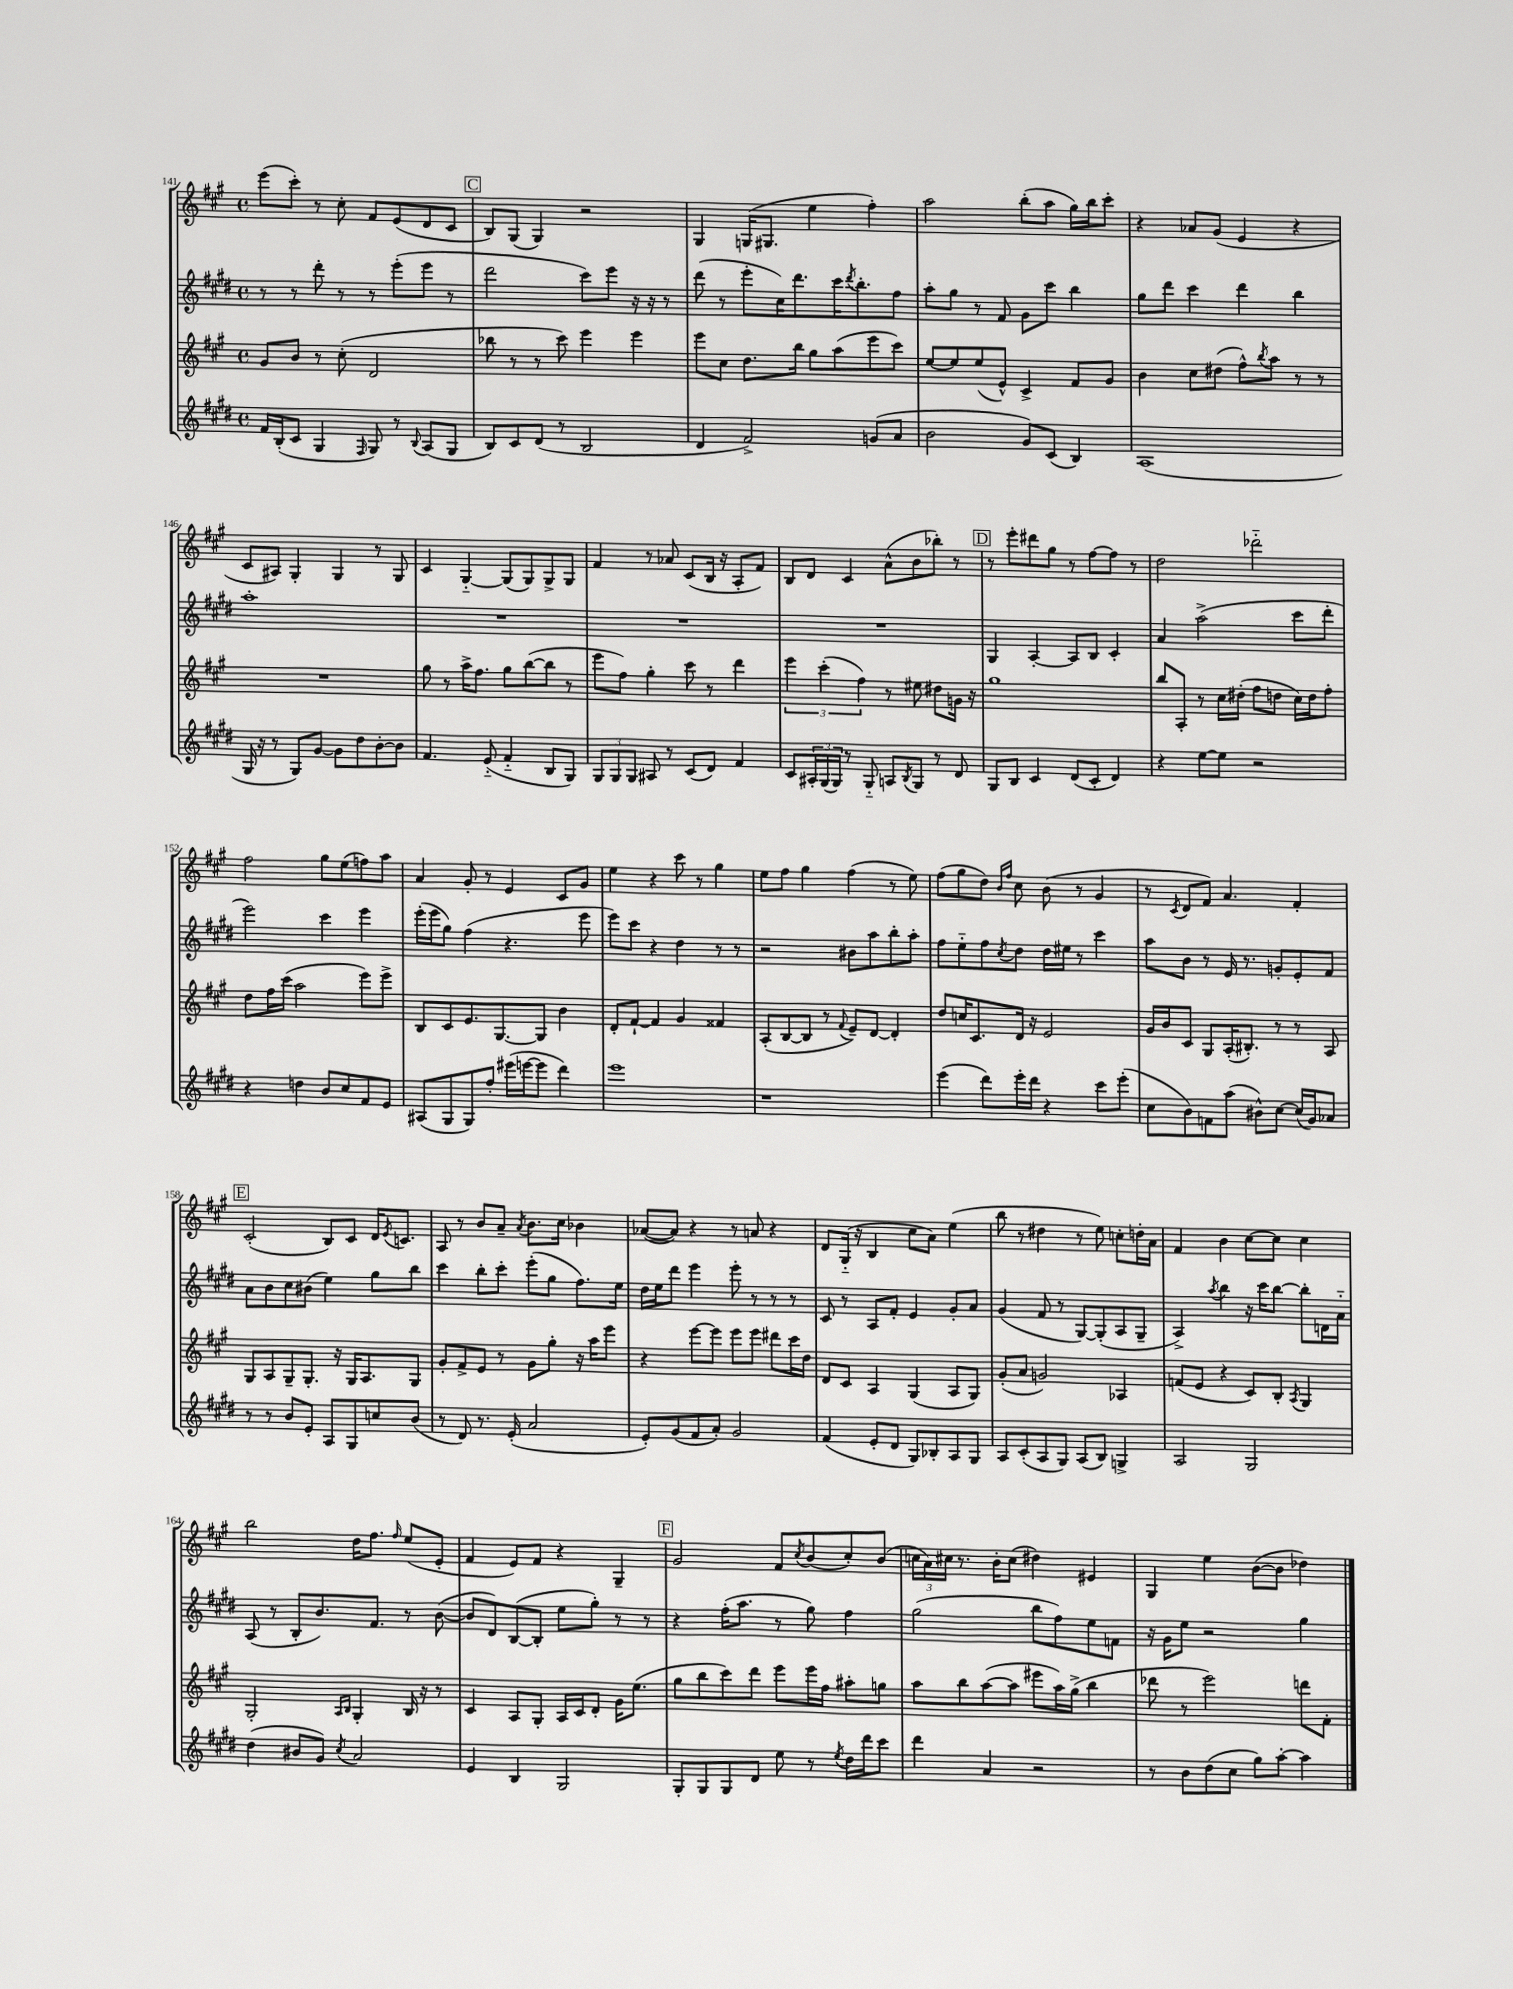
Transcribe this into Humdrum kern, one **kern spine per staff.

**kern	**kern	**kern	**kern
*staff4	*staff3	*staff2	*staff1
*clefG2	*clefG2	*clefG2	*clefG2
*k[f#c#g#d#]	*k[f#c#g#]	*k[f#c#g#d#]	*k[f#c#g#]
*M4/4	*M4/4	*M4/4	*M4/4
*met(c)	*met(c)	*met(c)	*met(c)
16f#	8g#	8r	(8eee
(16B'	.	.	.
8c#	8b	8r	8ccc#')
4G#	8r	8ddd#'	8r
.	(8cc#'	8r	8cc#'
16qqF#	.	.	.
8G#)	2d	8r	8f#
8r	.	(8eee'	(8e
8qqB	.	.	.
(8A	.	8eee	8d
8G#	.	8r	8c#
=	=	=	=
8B)	8bb-	2ddd#	8B)
8c#	8r	.	(8G#
(8d#	8r	.	4G#)
8r	8ccc#)	.	.
2B	4eee	8ccc#)	2r
.	.	8eee	.
.	4eee	16r	.
.	.	16r	.
.	.	8r	.
=	=	=	=
4d#	8eee	(8ddd#	4G#
.	8cc#	8r	.
2f#^)	8.dd	8eee'	(16G
.	.	.	8.G#
.	.	16cc#)	.
.	16bb	8.ddd#	.
.	8gg#	.	4ee
.	(8aa	16ccc#	.
.	.	8qddd#	.
.	.	8.bb'	.
(8g	8eee	.	4ff#')
8a	8ccc#)	8ff#	.
=	=	=	=
2b	[8ee	8aa'	2aa
.	8ee]	8gg#	.
.	(8ee	8r	.
.	8e^^)	8f#	.
8g#)	4c#^	8g#	(8bb'
(8c#	.	8ccc#	8aa
4B)	8f#	4bb	16gg#)
.	.	.	16bb
.	8g#	.	8ccc#'
=	=	=	=
(1A	4b	8gg#	4r
.	.	8ddd#	.
.	8cc#	4ccc#	8a-
.	(8dd#	.	(8g#
.	8ff#^^)	4ddd#	4e
.	8qbb	.	.
.	8aa	.	.
.	8r	4bb	4r
.	8r	.	.
=	=	=	=
16G#	1r	1aa'	8c#
16r	.	.	.
8r	.	.	8A#)
8G#)	.	.	4G#'
[8g#	.	.	.
8g#]	.	.	4G#
8dd#	.	.	.
[8b'	.	.	8r
8b]	.	.	8G#
=	=	=	=
4.f#	8gg#	1r	4c#
.	8r	.	.
.	16aa^	.	[4G#'~
.	8.ff#	.	.
(8e'~	.	.	.
4f#'~	8gg#	.	(8G#]
.	([8bb	.	8G#)
8B	8bb]	.	8G#^
8G#)	8r	.	8G#
=	=	=	=
12G#	8eee	1r	4f#
12G#	.	.	.
.	8ff#)	.	.
12G#	.	.	.
8A#	4gg#'	.	8r
8r	.	.	8a-
(8c#	8ccc#	.	(8c#
8d#)	8r	.	16B
.	.	.	16r
4f#	4ddd	.	8A'
.	.	.	8f#)
=	=	=	=
8c#	6eee	1r	8B
24A#'	.	.	8d
(24G#	(6ccc#'	.	.
24G#)	.	.	.
8r	.	.	4c#
.	6ff#)	.	.
8G#'~	.	.	.
8A	8r	.	(8a^^
8qB	.	.	.
8G#	8ee#	.	8b
8r	8dd#	.	8bb-')
8d#	16g	.	8r
.	16r	.	.
=	=	=	=
8G#	1gg#	4G#	8r
8B	.	.	8eee'
4c#	.	[4A'	8ddd#
.	.	.	8gg#
(8d#	.	8A]	8r
8c#'	.	8B	[8ff#
4d#)	.	4c#'	8ff#]
.	.	.	8r
=	=	=	=
4r	8bb	4a	2dd
.	8A'	.	.
[8ee	8r	(2aa^	.
8ee]	16cc#	.	.
.	(16dd#'	.	.
2r	8ff#	.	2ddd-'~
.	8dd	.	.
.	16cc#)	8ccc#	.
.	16dd	.	.
.	8ff#'	8ddd#'	.
=	=	=	=
4r	8dd	2eee)	2ff#
.	16ff#	.	.
.	(16ccc#	.	.
4dd	2aa	.	.
8b	.	4ccc#	8gg#
8cc#	.	.	(8ee
8f#	8eee)	4eee	8ff)
8e	8eee^	.	8aa
=	=	=	=
(8A#	8B	(16eee'	4a
.	.	16eee	.
8G#	8c#	8gg#)	.
8G#)	8.e	(4ff#	8g#'
8ff#'	.	.	8r
.	[8.G#	.	.
(16eee#	.	4.r	4e
[16eee	.	.	.
8eee]	8G#]	.	.
4ddd#)	4b	.	8c#
.	.	8eee	8g#
=	=	=	=
1eee	8d'	8eee)	4ee
.	[8f#`	8ccc#	.
.	4f#]	4r	4r
.	4g#	4dd#	8ccc#
.	.	.	8r
.	4f##	8r	4gg#
.	.	8r	.
=	=	=	=
1r	(8A'	2r	8ee
.	[8B	.	8ff#
.	8B]	.	4gg#
.	8r	.	.
.	8qqf#	.	.
.	8e~)	8b#	(4ff#
.	[8d	8aa	.
.	4d']	8bb'	8r
.	.	8aa'	8ee)
=	=	=	=
(4eee	8dd	8ff#	(8ff#
.	16cc	8ee'~	8gg#
.	8.c#	.	.
8ddd#)	.	8ff#	8dd)
.	.	.	16qqb
.	.	8qcc#	16qqff#
16eee'	16d	8dd#	8cc#
16ddd#	16r	.	.
4r	2e	16dd#	(8b
.	.	16ee#	.
.	.	8r	8r
8ccc#	.	4ccc#	4g#
(8eee'	.	.	.
=	=	=	=
8cc#	16g#	8aa	8r
.	16b	.	.
.	.	.	8qc#
8b)	8c#	8b	8d
8f	8G#	8r	8f#)
(8aa	(16A'	16e	4.a
.	8.B#')	8.r	.
8b#^^)	.	.	.
[8cc#	8r	8g'	.
(16cc#]	8r	8e'	4f#'
16g#)	.	.	.
8a-	8A	8f#	.
=	=	=	=
8r	8G#	8a	(2c#'
8r	8A	8b	.
8b	8G#~	8cc#	.
8e'	8.G#'	(8b#	.
8A	.	4ee)	8B)
.	16r	.	.
8G#	16G#	.	8c#
.	8.A	.	.
8cc	.	8gg#	16d
.	.	.	8qe
.	.	.	8.c
(8b	8G#	8bb	.
=	=	=	=
8r	8g#'	4ccc#	8A
8d#)	8f#^	.	8r
8.r	8e	8bb'	8b
.	8r	8ccc#'	8a~
(16e'	.	.	.
.	.	.	8qa
2a	8g#	(8eee'	8.b
.	8gg#'	8gg#	.
.	.	.	16cc#
.	16r	8.ff#)	4b-
.	16aa	.	.
.	8eee	.	.
.	.	16ee	.
=	=	=	=
8e')	4r	16dd#	([8a-
.	.	16ee	.
(8g#	.	8ddd#	8a-])
8f#	[8eee	4eee	4r
8a')	8eee]	.	.
2g#	8eee	8eee'	8r
.	8eee	8r	8a
.	8ddd#	8r	4r
.	16ccc#	8r	.
.	16dd	.	.
=	=	=	=
(4f#	8d	8c#	8d
.	8c#	8r	(16G#'~
.	.	.	16r
8e'	4A	8A	4B
8d#	.	8f#'	.
8G#)	(4G#	4e	8cc#
8B-'	.	.	8a)
8A	8A	8g#'	(4ee
8G#	8G#)	8a	.
=	=	=	=
8A	(8g#'	(4g#	8bb
(8c#'	8a	.	8r
8A	2g)	8f#	4dd#
8G#)	.	8r	.
(8A	.	[8G#)	8r
8B)	.	(8G#']	8ee)
4G^	4A-	8A	8cc'
.	.	8G#~	16dd'
.	.	.	16a
=	=	=	=
2A	(8f	4A^)	4f#
.	8e	.	.
.	.	8qaa	.
.	4r	4bb	4b
2G#	8c#)	16r	[8cc#
.	.	16ccc#	.
.	8B'	[8bb	8cc#]
.	8qA	.	.
.	4G#	8bb']	4cc#
.	.	16d	.
.	.	16a'~	.
=	=	=	=
(4dd#	2G#'	(8A	2bb
.	.	8r	.
8b#	.	8B'	.
8g#)	.	8.b)	.
.	16qqA	.	.
8qcc#	16qqB	.	.
2a	4G#'	.	16dd
.	.	8.f#	8.ff#
.	.	.	16qqff#
.	16B	8r	(8ee
.	16r	.	.
.	8r	([8b	8e'
=	=	=	=
4e	4c#	8b]	4f#
.	.	8d#)	.
4B	8A	([8B	8e)
.	8G#'	8B']	8f#
2G#	16A	8ee	4r
.	16c#	.	.
.	8d'	8gg#')	.
.	16g#	8r	4G#~
.	(8.ee	.	.
.	.	8r	.
=	=	=	=
8G#'	8gg#	4r	2g#
8G#	8bb	.	.
8G#	8ccc#)	(16ff#'	.
.	.	8.aa	.
8d#	8ddd	.	.
8ee	8eee	8r	8f#
.	.	.	8qcc#
8r	16eee	8gg#)	(8b
.	16ff#	.	.
8qee	.	.	.
16dd#	8aa#'	4ff#	8cc#')
16ddd#	.	.	.
8ccc#	8gg	.	(8b
=	=	=	=
4ddd#	8aa	(2gg#	24cc
.	.	.	24a)
.	.	.	24cc#
.	8bb	.	8.r
4a	([8aa	.	.
.	.	.	16b'
.	8aa]	.	(8cc#
2r	8eee#	8bb	4dd#)
.	16aa)	8ff#)	.
.	(16gg#^	.	.
.	4bb	8ee	4e#
.	.	8f	.
=	=	=	=
8r	8ddd-	16r	4G#
.	.	16g#	.
8b	8r	8ee	.
(8dd#	2eee)	2r	4ee
8cc#	.	.	.
8gg#)	.	.	([8b
[8aa'	.	.	8b]
4aa]	8ddd	4gg#	4dd-)
.	8f#'	.	.
==	==	==	==
*-	*-	*-	*-
